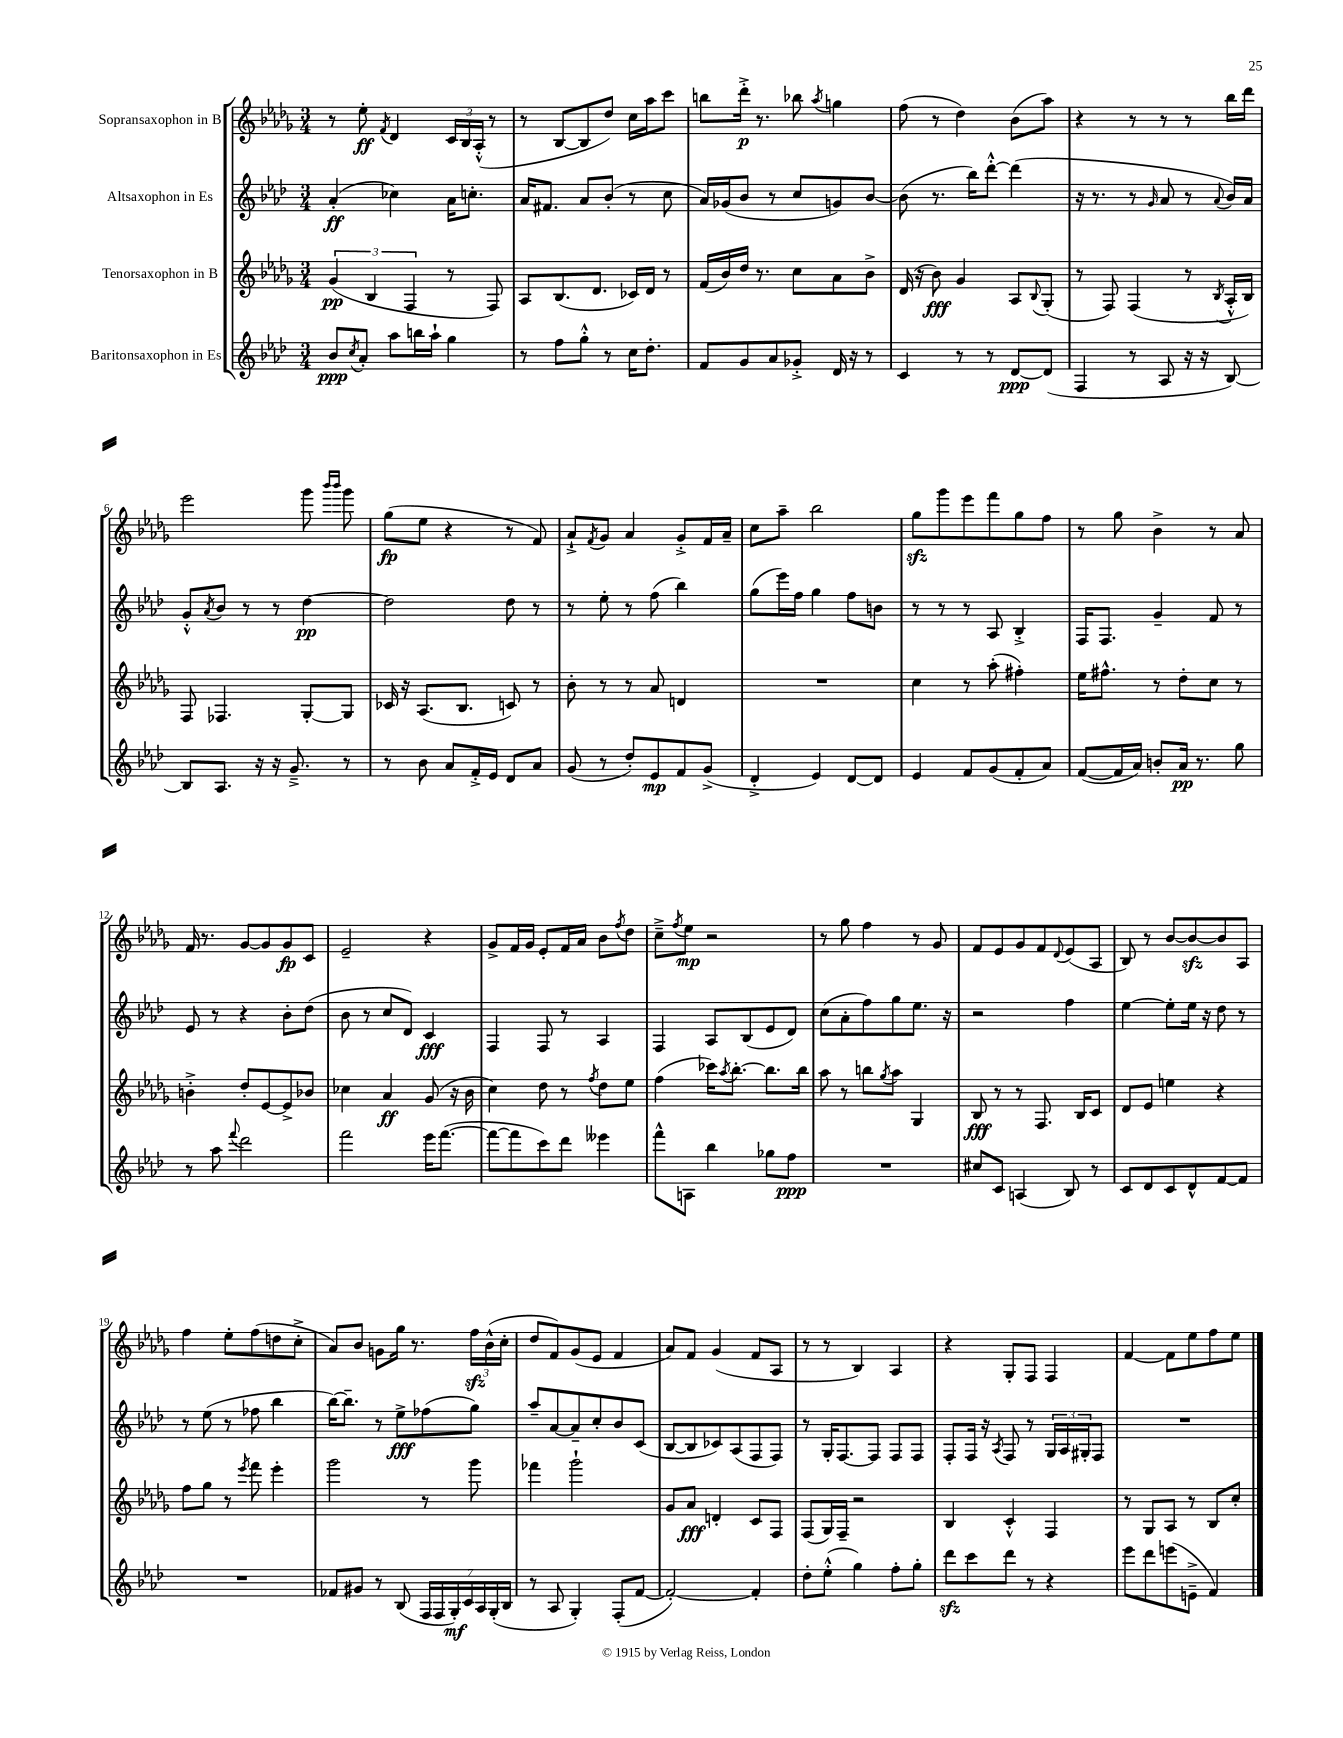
<<
\new StaffGroup <<
\new Staff = "s0" \with { instrumentName = "Sopransaxophon in B" } {
    \clef treble \key des \major \numericTimeSignature \time 3/4
    r8 ees''8-.\ff \acciaccatura { f'8 } des'4 \tuplet 3/2 { c'16 bes16 aes16-.-^( } r8 |
    r8 bes8~ bes8 des''8) c''16 aes''16 c'''8 |
    b''8 des'''16-.->\p r8. bes''8 \acciaccatura { aes''8 } g''4 |
    f''8( r8 des''4) bes'8( aes''8) |
    r4 r8 r8 r8 bes''16 des'''16 |
    ees'''2 ges'''8 \grace { bes'''16 bes'''16 } ges'''8 |
    ges''8\fp( ees''8 r4 r8 f'8) |
    aes'8-!-> \acciaccatura { f'8 } ges'8 aes'4 ges'8-.-> f'16 aes'16-- |
    c''8 aes''8-- bes''2 |
    ges''8\sfz ges'''8 ees'''8 f'''8 ges''8 f''8 |
    r8 ges''8 bes'4-> r8 aes'8 |
    f'16 r8. ges'8~ ges'8 ges'8\fp c'8 |
    ees'2-- r4 |
    ges'8-> f'16 ges'16 ees'8-. f'16 aes'16 bes'8 \acciaccatura { f''8 } des''8 |
    c''8---> \acciaccatura { f''8 } ees''8\mp r2 |
    r8 ges''8 f''4 r8 ges'8 |
    f'8 ees'8 ges'8 f'8 \appoggiatura { des'8 } ees'8( aes8 |
    bes8) r8 bes'8~ bes'8~\sfz bes'8 aes8 |
    f''4 ees''8-. f''8( d''8 c''8-.-> |
    aes'8) bes'8 g'8 ges''16 r8. \tuplet 3/2 { f''16\sfz bes'16-^( c''16-. } |
    des''8 f'8) ges'8( ees'8 f'4 |
    aes'8) f'8 ges'4( f'8 aes8 |
    r8 r8 bes4) aes4 |
    r4 ges8-. f8 f4 |
    f'4~ f'8 ees''8 f''8 ees''8 \bar "|." |
}
\new Staff = "s1" \with { instrumentName = "Altsaxophon in Es" } {
    \clef treble \key aes \major \numericTimeSignature \time 3/4
    aes'4-.\ff( ces''4) aes'16 c''8.-. |
    aes'16 fis'8. aes'8 bes'8-.( r8 c''8 |
    aes'16) ges'16( bes'8 r8 c''8 g'8) bes'8~ |
    bes'8( r8. bes''16) des'''8~-.-^ des'''4( |
    r16 r8. r8 \grace { g'16 } aes'8 r8 \appoggiatura { aes'8 } bes'16) aes'16 |
    g'8-.-^ \acciaccatura { aes'8 } bes'8 r8 r8 des''4~\pp |
    des''2 des''8 r8 |
    r8 ees''8-. r8 f''8( bes''4) |
    g''8( ees'''16) f''16 g''4 f''8 b'8 |
    r8 r8 r8 aes8 bes4-.-> |
    f16 f8. g'4-- f'8 r8 |
    ees'8 r8 r4 bes'8-. des''8( |
    bes'8 r8 c''8 des'8) c'4\fff |
    f4 f8 r8 aes4 |
    f4 aes8 bes8( ees'8 des'8) |
    c''8( aes'8-. f''8) g''8 ees''8. r16 |
    r2 f''4 |
    ees''4~ ees''8-. ees''16 r16 des''8 r8 |
    r8 ees''8( r8 fes''8 bes''4 |
    bes''16~) bes''8.-- r8 ees''8->\fff fes''8( g''8) |
    aes''8-- aes'8~ aes'8-- c''8-. bes'8 c'8( |
    bes8~ bes8 ces'8) aes8( f8 f8) |
    r8 g16-. f8.~ f8 f8 f8 |
    f8-. f16 r16 \acciaccatura { aes8 } f8 r8 \tuplet 3/2 { g16 aes16 gis16-. } f8 |
    R2. \bar "|." |
}
\new Staff = "s2" \with { instrumentName = "Tenorsaxophon in B" } {
    \clef treble \key des \major \numericTimeSignature \time 3/4
    \tuplet 3/2 { ges'4\pp( bes4 f4 } r8 f8) |
    aes8 bes8.( des'8. ces'16) des'16 r8 |
    f'16( bes'16) des''16 r8. c''8 aes'8 bes'8-> |
    des'16( r16 bes'8\fff) ges'4 aes8 \appoggiatura { bes8 } ges8-.( |
    r8 f8) f4( r8 \acciaccatura { bes8 } aes16-.-^ bes16) |
    f8 fes4. ges8~-. ges8 |
    ces'16 r16 aes8.( bes8. c'8) r8 |
    bes'8-. r8 r8 aes'8 d'4 |
    R2. |
    c''4 r8 aes''8-.( fis''4-.) |
    ees''16 fis''8.-^ r8 des''8-. c''8 r8 |
    b'4-.-> des''8-. ees'8~ ees'8-> bes'8 |
    ces''4 aes'4\ff ges'8( r16 bes'16 |
    c''4) des''8 r8 \acciaccatura { f''8 } des''8 ees''8 |
    f''4( ces'''16) \acciaccatura { aes''8 } bes''8.~-. bes''8. bes''16 |
    aes''8 r8 b''8 \acciaccatura { ges''8 } aes''8 ges4 |
    bes8\fff r8 r8 f8. bes16 c'8 |
    des'8 ees'8 e''4 r4 |
    f''8 ges''8 r8 \acciaccatura { ees'''8 } f'''8 ees'''4-. |
    ges'''2 r8 ges'''8 |
    fes'''4 ges'''2-! |
    ges'8 aes'8\fff d'4-. c'8 f8 |
    f8( ges16) f16-- r2 |
    bes4 c'4-.-^ f4 |
    r8 ges8 aes8 r8 bes8 c''8-. \bar "|." |
}
\new Staff = "s3" \with { instrumentName = "Baritonsaxophon in Es" } {
    \clef treble \key aes \major \numericTimeSignature \time 3/4
    bes'8\ppp \acciaccatura { c''8 } aes'8-. aes''8 b''16 aes''16-! g''4 |
    r8 f''8 g''8-.-^ r8 c''16 des''8.-. |
    f'8 g'8 aes'8 ges'8-.-> des'16 r16 r8 |
    c'4 r8 r8 des'8~\ppp des'8( |
    f4 r8 aes8 r16 r16 bes8~) |
    bes8 aes8. r16 r16 g'8.---> r8 |
    r8 bes'8 aes'8 f'16-.-> ees'16 des'8 aes'8 |
    g'8( r8 des''8-.) ees'8\mp f'8 g'8->( |
    des'4-.-> ees'4) des'8~ des'8 |
    ees'4 f'8 g'8( f'8-. aes'8) |
    f'8~( f'16 aes'16) b'8-. aes'16\pp r8. g''8 |
    r8 aes''8 \appoggiatura { f'''8 } des'''2 |
    f'''2 ees'''16 f'''8.~( |
    f'''8~ f'''8 c'''8) des'''8 eeses'''4 |
    f'''8-^ a8 bes''4 ges''8 f''8\ppp |
    R2. |
    cis''8 c'8 a4( bes8) r8 |
    c'8 des'8 c'8 des'8-^ f'8~ f'8 |
    R2. |
    fes'8 gis'8 r8 bes8( \tuplet 7/4 { f16 f16 g16-.\mf) c'16 aes16 g16-.( bes16 } |
    r8 aes8 g4-.) f8-.( f'8~ |
    f'2~-.) f'4-. |
    des''8-. ees''8-.-^( g''4) f''8-. g''8-. |
    des'''8\sfz c'''8 des'''8 r8 r4 |
    ees'''8 des'''8 e'''8( e'8---> f'4) \bar "|." |
}
>>
>>
